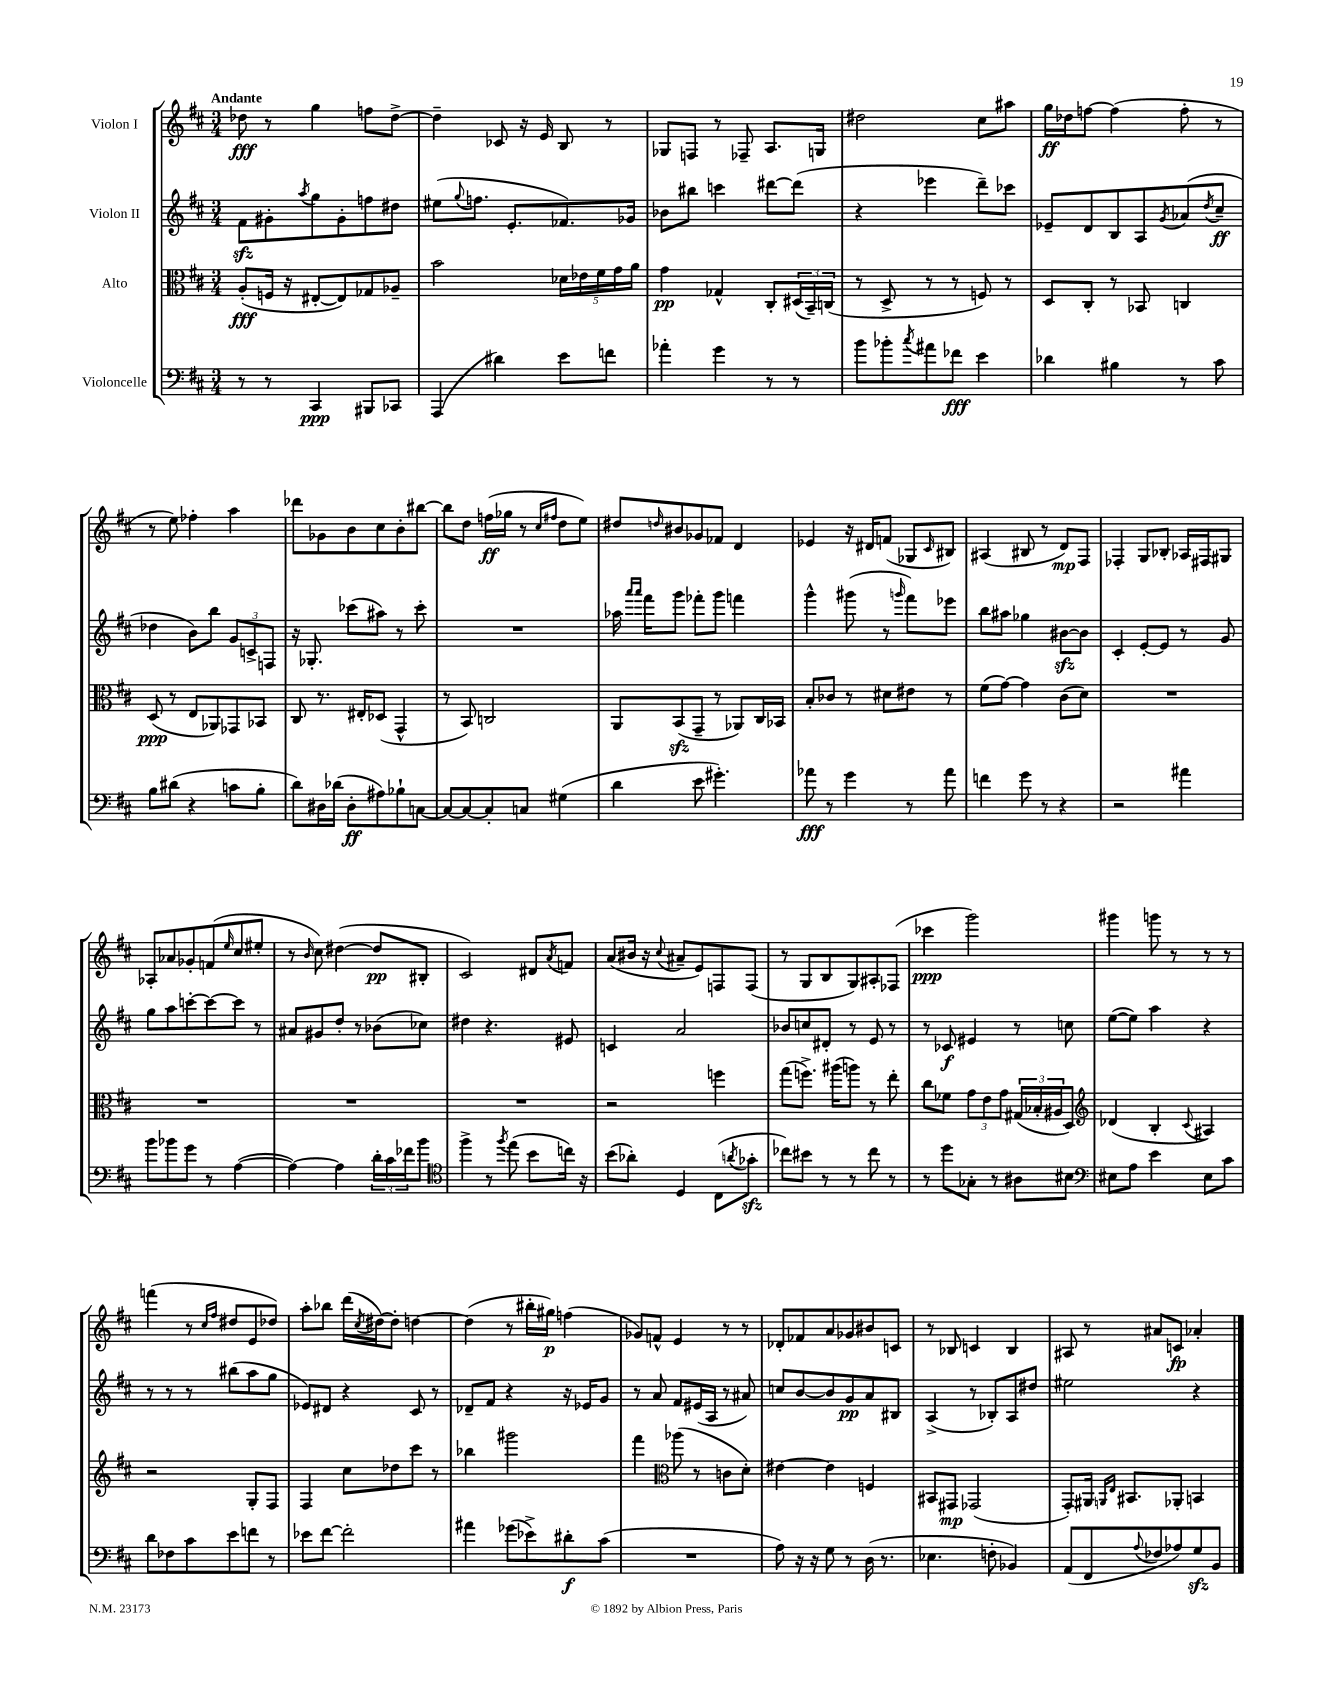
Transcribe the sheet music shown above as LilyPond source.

<<
\new StaffGroup <<
\new Staff = "s0" \with { instrumentName = "Violon I" } {
    \clef treble \key d \major \numericTimeSignature \time 3/4 \tempo "Andante"
    des''8\fff r8 g''4 f''8 des''8~-> |
    des''4-- ces'8 r16 e'16 b8 r8 |
    ges8 f8 r8 fes8-- a8. g16 |
    dis''2 cis''8 ais''8 |
    g''16\ff des''16 f''8~ f''4( f''8-. r8 |
    r8 e''8) fes''4-. a''4 |
    des'''8 ges'8 b'8 cis''8 b'8-. bis''8~ |
    bis''8 d''8 f''16\ff( ges''16 r8 \grace { cis''16 fis''16 } d''8 e''8) |
    dis''8 \grace { d''16 } bis'8 ges'8 fes'8 d'4 |
    ees'4 r16 dis'16 f'8( ges8 \grace { cis'16 } bis8) |
    ais4( bis8 r8 d'8\mp) fis8 |
    fes4-. g8 bes8-. aes16 fis16 gis8 |
    aes8-. aes'8 ges'8-. f'8( \grace { e''16 } cis''8 eis''8-. |
    r8 \grace { b'16 } cis''8) dis''4~( dis''8\pp bis8-. |
    cis'2) dis'8 \acciaccatura { a'8 } f'8 |
    a'8( bis'16 r16 \appoggiatura { cis''8 } ais'8-- e'8) f8 f8( |
    r8 g8 b8 g8) ais8-. fes8( |
    ces'''4\ppp g'''2) |
    gis'''4 g'''8 r8 r8 r8 |
    f'''4( r8 \grace { cis''16 fis''16 } dis''8 e'8 des''8) |
    a''8-. bes''8 d'''16( \acciaccatura { cis''8 } dis''16~) dis''8-. d''4~ |
    d''4( r8 bis''16-. gis''16\p) f''4( |
    ges'8) f'8-^ e'4 r8 r8 |
    des'8-. fes'8 a'8 ges'8 bis'8 c'8 |
    r8 bes8 c'4 bes4 |
    ais8 r8 ais'8 c'8\fp aes'4-. \bar "|." |
}
\new Staff = "s1" \with { instrumentName = "Violon II" } {
    \clef treble \key d \major \numericTimeSignature \time 3/4
    fis'8\sfz gis'8-. \acciaccatura { a''8 } g''8 gis'8-. f''8 dis''8 |
    eis''8( \appoggiatura { g''8 } f''8. e'8.-. fes'8.) ges'16 |
    bes'8 bis''8 c'''4 dis'''8~ dis'''8( |
    r4 ees'''4 d'''8--) ces'''8 |
    ees'8-- d'8 b8 a8 \acciaccatura { g'8 } aes'8( \acciaccatura { d''8 } cis''8--\ff |
    des''4 b'8) b''8 \tuplet 3/2 { g'8 c'8-> f8 } |
    r16 ges8.-. ces'''8( ais''8) r8 ces'''8-. |
    R2. |
    aes''16 \grace { a'''16 a'''16 } fis'''16 g'''8 fes'''8-. g'''8 f'''4 |
    g'''4-^ gis'''8( r8 \grace { g'''16 } fis'''8) ees'''8 |
    b''8 ais''8 ges''4 bis'8~\sfz bis'8 |
    cis'4-. e'8~-. e'8 r8 g'8 |
    g''8 a''8 c'''8~-. c'''8~ c'''8 r8 |
    ais'8 gis'8 d''8-. r8 bes'8( ces''8) |
    dis''4 r4. eis'8 |
    c'4 a'2 |
    bes'8 c''8 dis'8-. r8 e'8 r8 |
    r8 ces'8\f eis'4 r8 c''8 |
    e''8~( e''8) a''4 r4 |
    r8 r8 r8 bis''8( a''8 g''8 |
    ees'8) dis'8 r4 cis'8 r8 |
    des'8-- fis'8 r4 r16 ees'16 g'8 |
    r8 a'8 fis'8 eis'16( a16 r8 ais'8) |
    c''8 b'8~ b'8 g'8\pp a'8 bis8 |
    a4->( r8 bes8-.) a8 dis''8 |
    eis''2 r4 \bar "|." |
}
\new Staff = "s2" \with { instrumentName = "Alto" } {
    \clef alto \key d \major \numericTimeSignature \time 3/4
    a8-.\fff( f16 r16 eis8~-. eis8) ges8 aes8-- |
    b'2 \tuplet 5/4 { des'16 ees'16 fis'16 g'16 a'16 } |
    g'4\pp ges4-^ cis8-. \tuplet 3/2 { dis16( b,16--) c16( } |
    r8 d8-> r8 r8 f8) r8 |
    d8 cis8-. r8 bes,8 c4 |
    d8\ppp( r8 e8 aes,8) ges,8 bes,8 |
    cis8 r8. eis16-. des8( g,4-^ |
    r8 b,8) c2 |
    a,8 b,8\sfz( g,8-- r8 aes,8) cis16 bes,16 |
    b8-. ces'8 r8 dis'8 eis'8 r8 |
    fis'8( g'8~) g'4 cis'8( d'8) |
    R2. |
    R2. |
    R2. |
    R2. |
    r2 f''4 |
    g''8( f''8.->) ais''16( a''8) r8 e''8-. |
    cis''8 fes'8 \tuplet 3/2 { g'8 e'8 g'8 } \tuplet 3/2 { gis16( bes16-. ais16 } d8) |
    \clef treble des'4( b4-. \appoggiatura { cis'8 } ais4) |
    r2 g8-. fis8 |
    fis4 cis''8 des''8 cis'''8 r8 |
    bes''4 gis'''2 |
    fis'''4 \clef alto aes''8( r8 c'8 d'8-.) |
    eis'4~ eis'4 f4 |
    bis,8 gis,8\mp ges,2( |
    g,8-.) ais,16 \grace { a,16 e16 } bis,8. aes,8-. b,4 \bar "|." |
}
\new Staff = "s3" \with { instrumentName = "Violoncelle" } {
    \clef bass \key d \major \numericTimeSignature \time 3/4
    r8 r8 cis,4\ppp bis,,8 ces,8 |
    a,,4( dis'4) e'8 f'8 |
    aes'4-. g'4 r8 r8 |
    b'8 bes'8-. \acciaccatura { cis''8 } ais'8 fes'8\fff e'4 |
    des'4 bis4 r8 cis'8 |
    b8 dis'8( r4 c'8 b8-. |
    d'8) dis16 des'16( dis8-.\ff ais8) bes8-! c8~ |
    c8~ c8~ c8-. c8 gis4( |
    d'4 e'8 gis'4.-.) |
    aes'8\fff r8 g'4 r8 aes'8 |
    f'4 g'8 r8 r4 |
    r2 ais'4 |
    b'8 bes'8 g'8 r8 a4~( |
    a4~) a4 \tuplet 3/2 { d'16-. cis'16 fes'16 } b'8 |
    \clef tenor fis''4-> r8 \acciaccatura { fis''8 } e''8( b'8 c''16) r16 |
    b'8( aes'8-.) d4 cis8( \acciaccatura { a'8 } ges'8-.\sfz |
    ces''8) bis'8 r8 r8 ces''8 r8 |
    r8 d''8 ges8-. r8 ais8 bis8 |
    \clef bass eis8 a8 e'4 eis8 cis'8 |
    d'8 fes8 cis'8 e'8 f'8 r8 |
    ees'8 fis'8~ fis'2-. |
    ais'4 ges'8( ees'8->) dis'8-.\f cis'8( |
    R2. |
    a8) r16 r16 g8 r8 d16( r8. |
    ees4. f8-. bes,4) |
    a,8( fis,8 \appoggiatura { a8 } fes8 aes8) g8\sfz b,8 \bar "|." |
}
>>
>>
\layout { \context { \Score \remove "Bar_number_engraver" } }
